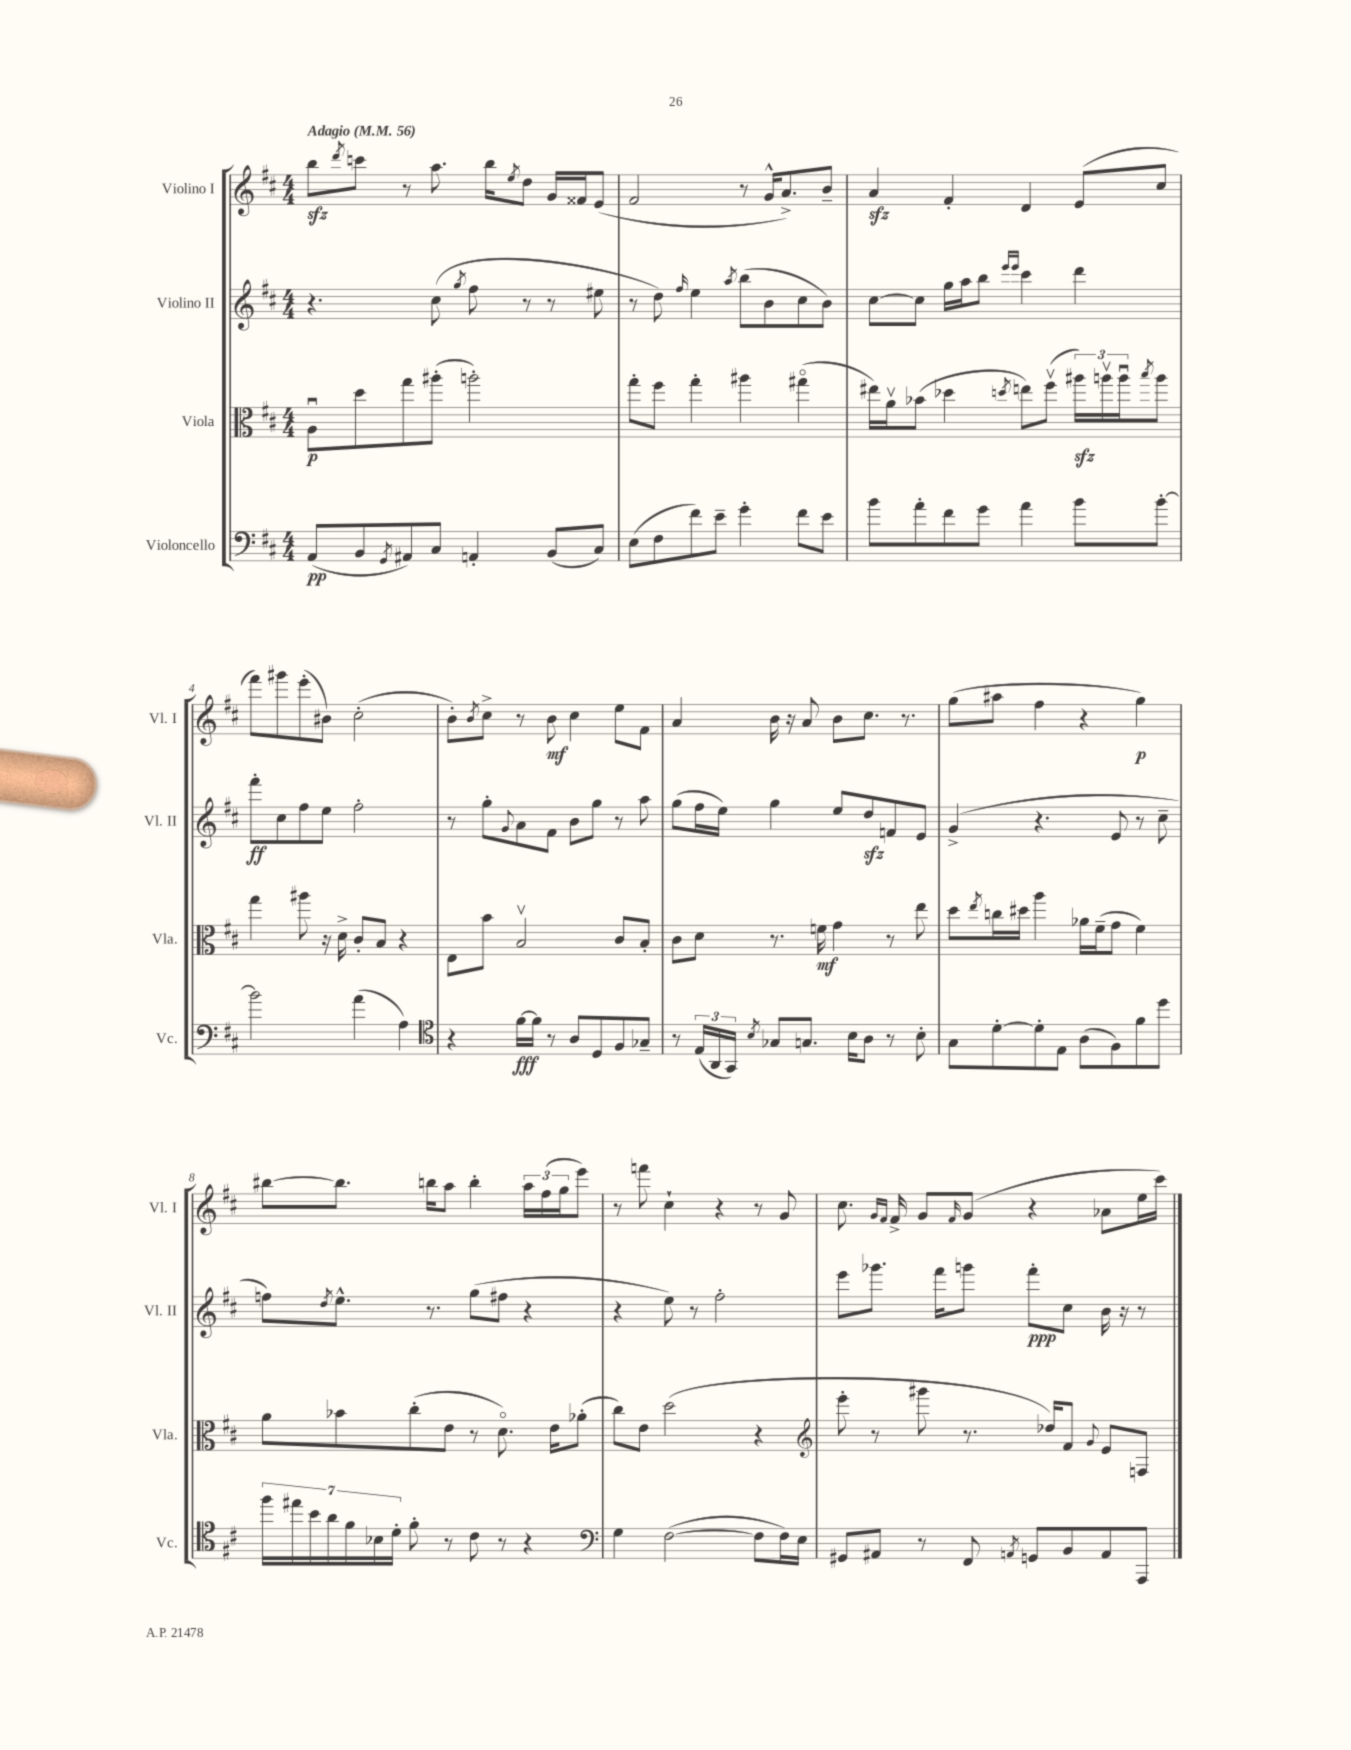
<<
\new StaffGroup <<
\new Staff = "s0" \with { instrumentName = "Violino I" shortInstrumentName = "Vl. I" } {
    \clef treble \key d \major \numericTimeSignature \time 4/4 \tempo "Adagio" 4 = 56
    b''8\sfz \acciaccatura { d'''8 } c'''8 r8 a''8. b''16 \acciaccatura { e''8 } d''8 g'16 fisis'16 e'8( |
    fis'2 r8 g'16-^ a'8.->) b'8-- |
    a'4\sfz fis'4-. d'4 e'8( cis''8 |
    fis'''8) gis'''8 e'''8-.( bis'8) cis''2-.( |
    b'8-.) \acciaccatura { b'8 } cis''8-> r8 b'8\mf cis''4 e''8 fis'8 |
    a'4 b'16 r16 a'8 b'8 cis''8. r8. |
    g''8( ais''8 fis''4 r4 g''4\p) |
    bis''8~ bis''8. b''16 a''8 b''4-. \tuplet 3/2 { a''16 fis''16( g''16 } e'''8) |
    r8 f'''8 cis''4-! r4 r8 g'8 |
    cis''8. \grace { g'16 fis'16 } fis'16-> g'8 \grace { fis'16 } g'8( r4 aes'8 e''16 cis'''16) \bar "|." |
}
\new Staff = "s1" \with { instrumentName = "Violino II" shortInstrumentName = "Vl. II" } {
    \clef treble \key d \major \numericTimeSignature \time 4/4
    r4. cis''8( \acciaccatura { g''8 } fis''8 r8 r8 eis''8 |
    r8 d''8) \grace { fis''16 } e''4 \acciaccatura { a''8 } b''8( b'8 cis''8 b'8) |
    cis''8~ cis''8 g''16 a''16 b''8 \grace { e'''16 e'''16 } cis'''4 d'''4 |
    fis'''8-.\ff cis''8 fis''8 e''8 fis''2-. |
    r8 g''8-. \appoggiatura { g'8 } a'8 fis'8 b'8 g''8 r8 a''8 |
    g''8( fis''16 e''16) g''4 e''8 d''8\sfz f'8 e'8 |
    g'4->( r4. e'8 r8 cis''8-- |
    f''8) \acciaccatura { d''8 } e''8.-^ r8. g''8( fis''8 r4 |
    r4 e''8) r8 fis''2-. |
    e'''8 ges'''8. fis'''16 g'''8 fis'''8-.\ppp cis''8 b'16 r16 r8 \bar "|." |
}
\new Staff = "s2" \with { instrumentName = "Viola" shortInstrumentName = "Vla." } {
    \clef alto \key d \major \numericTimeSignature \time 4/4
    a8\downbow\p d''8 g''8 ais''8-.( a''2-.) |
    g''8-. fis''8 g''4-. ais''4 gis''4\flageolet( |
    eis''16) a'16\upbow bes'8( des''4 \acciaccatura { d''8 } e''8) fis''8\upbow( \tuplet 3/2 { ais''16\sfz) a''16\upbow a''16\downbow } \acciaccatura { b''8 } a''8 |
    g''4 ais''8 r16 d'16-> cis'8-. b8 r4 |
    e8 b'8 b2\upbow cis'8 b8-. |
    cis'8 d'8 r8. f'16\mf g'4 r8 e''8 |
    d''8 \acciaccatura { e''8 } c''16 dis''16 a''4 aes'16 fis'16--( g'8 fis'4) |
    a'8 bes'8 cis''8-.( e'8 r8 d'8.\flageolet) e'16 aes'8-.( |
    cis''8) e'8 d''2( r4 |
    \clef treble e'''8-. r8 gis'''8 r8. des''16) fis'8 \appoggiatura { g'8 } e'8 f8 \bar "|." |
}
\new Staff = "s3" \with { instrumentName = "Violoncello" shortInstrumentName = "Vc." } {
    \clef bass \key d \major \numericTimeSignature \time 4/4
    a,8\pp( b,8 \acciaccatura { g,8 } ais,8) cis8 a,4-. b,8( cis8) |
    e8( fis8 fis'8) e'8-- g'4-. fis'8 e'8 |
    b'8 a'8-. fis'8 g'8 a'4 b'8 b'8~-. |
    b'2 a'4( a4) |
    \clef tenor r4 fis'16~\fff fis'16 r8 a8 d8 fis8 ges8-- |
    r8 \tuplet 3/2 { e16( a,16 g,16) } \acciaccatura { b8 } ges8 g8. b16 a8 r8 b8-. |
    g8 d'8~-. d'8-. e8 a8( fis8) fis'8 d''8 |
    \tuplet 7/4 { fis''16 eis''16 b'16 a'16 fis'16 bes16 d'16-. } fis'8-. r8 cis'8 r8 r4 |
    \clef bass g4 fis2~( fis8 fis16) e16 |
    gis,8 ais,8 r8 fis,8 \acciaccatura { a,8 } g,8 b,8 a,8 a,,8 \bar "|." |
}
>>
>>
